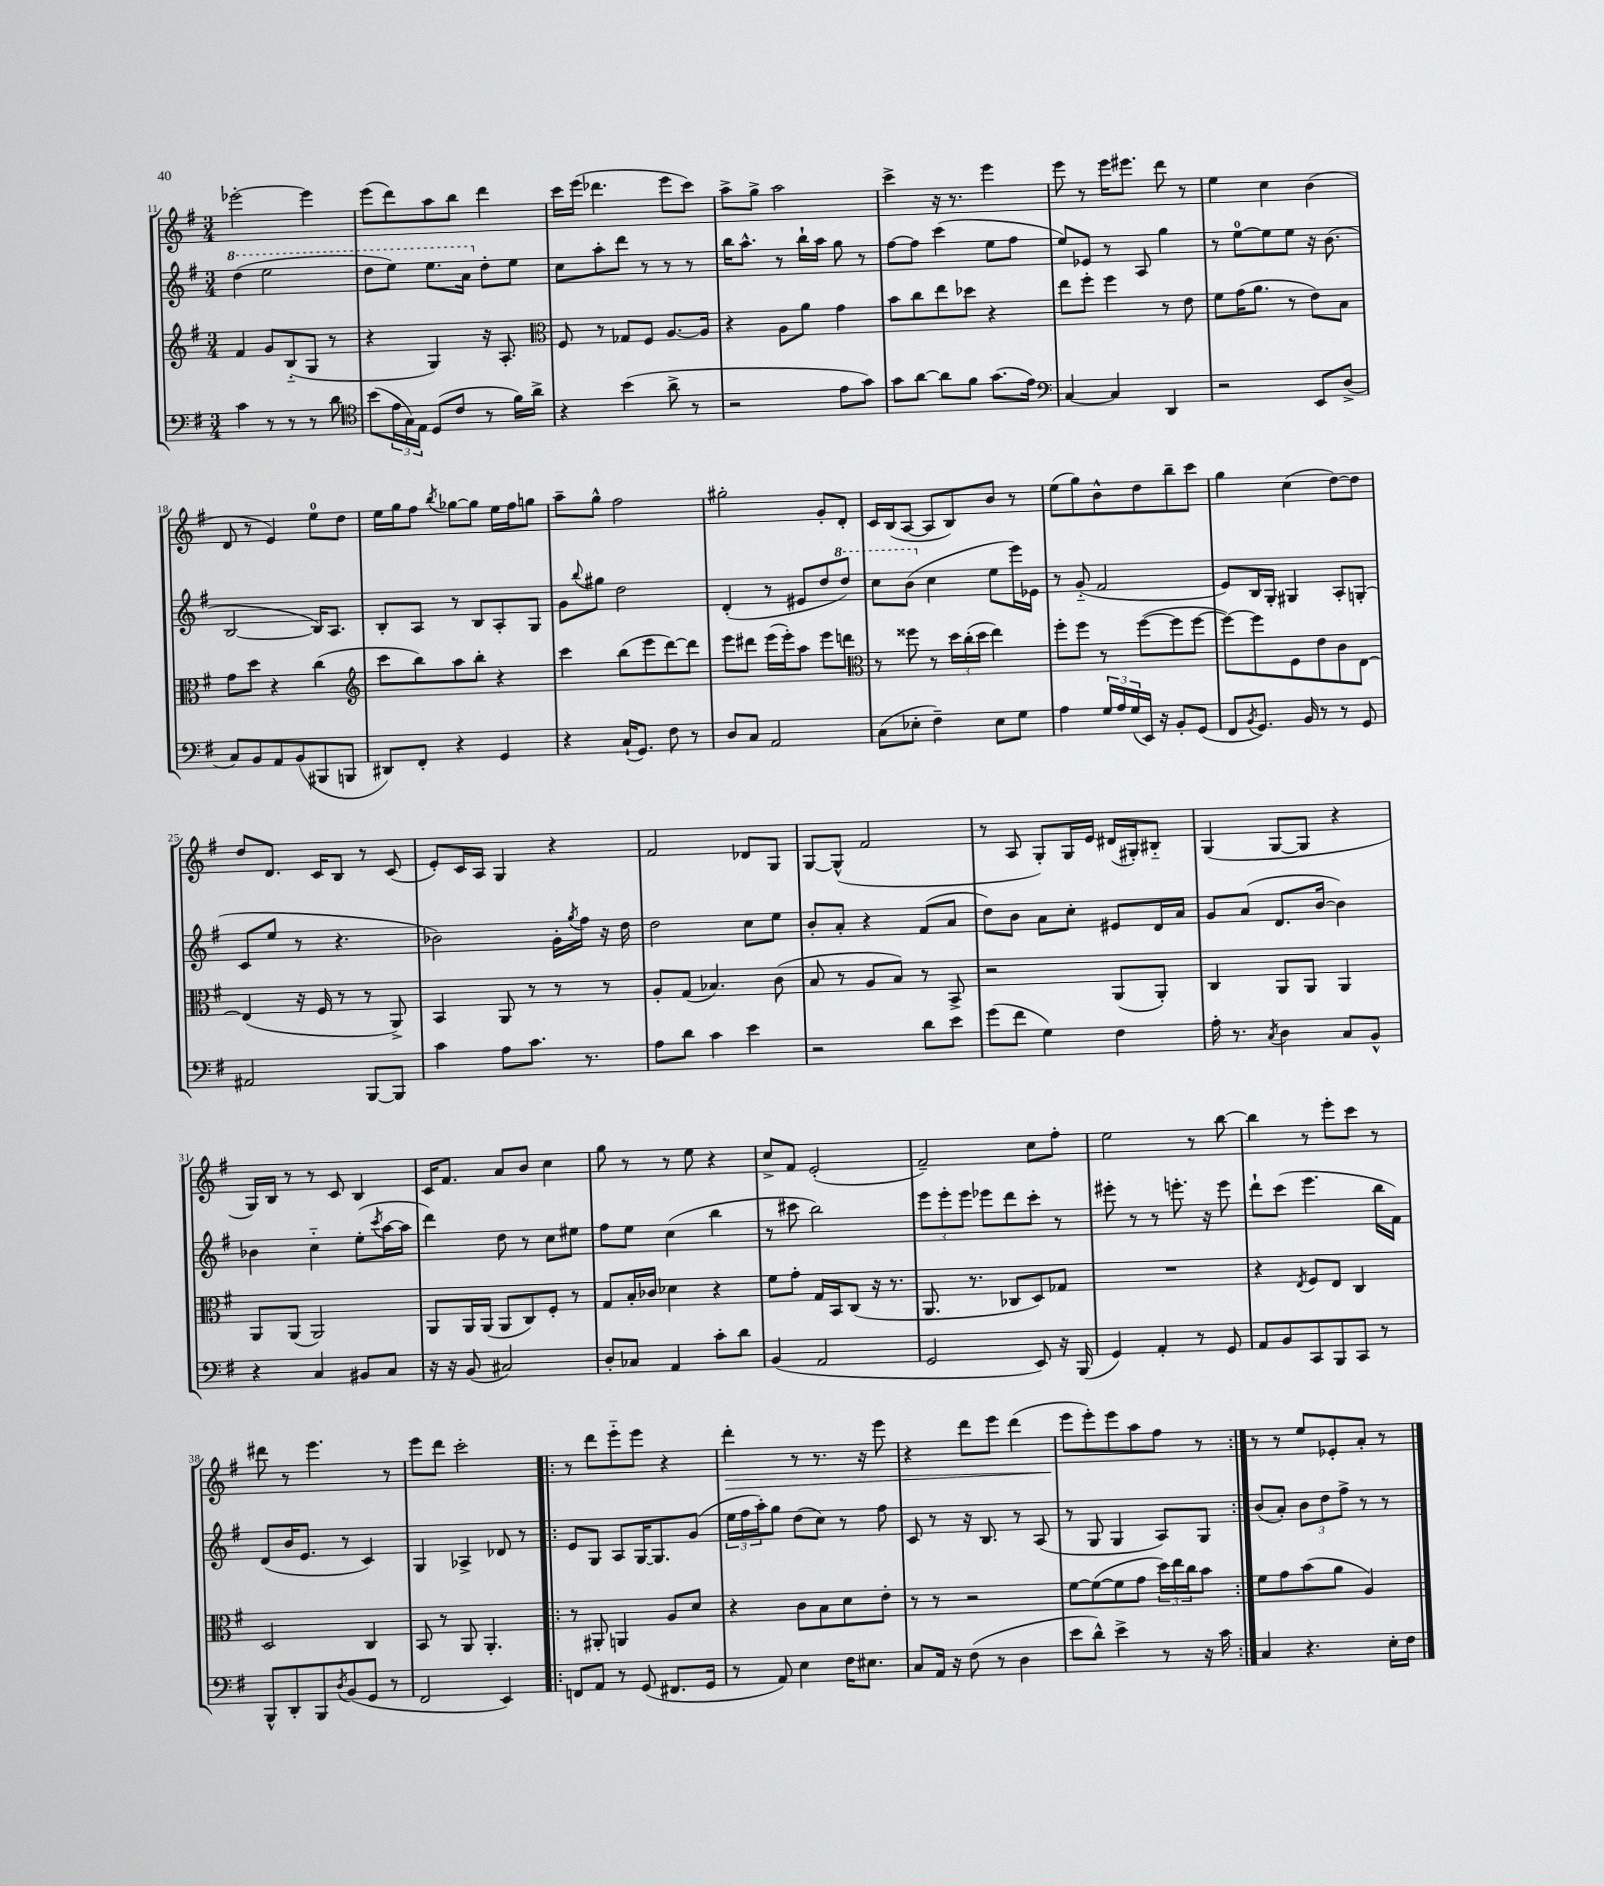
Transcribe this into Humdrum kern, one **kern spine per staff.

**kern	**kern	**kern	**kern	**dynam
*part4	*part3	*part2	*part1	*part1
*staff4	*staff3	*staff2	*staff1	*staff1
*clefF4	*clefG2	*clefG2	*clefG2	*
*k[f#]	*k[f#]	*k[f#]	*k[f#]	*
*M3/4	*M3/4	*M3/4	*M3/4	*
*	*	*8va	*	*
=11	=11	=11	=11	=11
4c\	4f#/	(4ddd\	[2eee-X'\	.
8r	8g/L	2eee\	.	.
8r	(8B/	.	.	.
8r	8G/J	.	4eee-\]	.
8d\	8r	.	.	.
=12	=12	=12	=12	=12
*clefC4	*	*	*	*
(8b\L	4r	8ddd\L	(8eee\L	.
24e\L	.	8eee\J)	8ddd\)	.
24G\)	.	.	.	.
24E\JJ	.	.	.	.
(8D/L	4G/)	8.eee\L	8aa\	.
8c/J	.	.	8bb\J	.
.	.	16aa\Jk	.	.
*	*	*X8va	*	*
8r	16r	8dd'\L	4ddd\	.
.	8.A'/	.	.	.
16f#\LL)	.	8ee\J	.	.
16a^\JJ	.	.	.	.
=13	=13	=13	=13	=13
*	*clefC3	*	*	*
4r	8F#/	8cc\L	16ccc\LL	.
.	.	.	(16eee\JJ	.
.	8r	8aa'\	4.ddd-X\	.
(4b\	8G-X/L	8ddd\J	.	.
.	8F#/J	8r	.	.
8a^\	[8.A/L	8r	8eee\L	.
8r	.	8r	8ccc\J)	.
.	16A/Jk]	.	.	.
=14	=14	=14	=14	=14
2r	4r	16bb\KL	8aa^\L	.
.	.	8.aa^^\J	.	.
.	.	.	8gg^\J	.
.	8A\L	8r	2aa\	.
.	8a\J	16bb`\LL	.	.
.	.	16aa\JJ	.	.
8e\L	4g\	8gg\	.	.
8g\J)	.	8r	.	.
=15	=15	=15	=15	=15
8g\L	8b\L	[8ff#\L	4ccc^\	.
[8a\J	8cc\	8ff#\J]	.	.
8a\L]	8ee\	(4ccc\	16r	.
.	.	.	8.r	.
8f#\J	8dd-X\J	.	.	.
(8.g\L	4r	8ee\L	4eee\	.
.	.	8ff#\J	.	.
16e\Jk)	.	.	.	.
=16	=16	=16	=16	=16
*clefF4	*	*	*	*
[4C/	8ee\L	8ee/L)	8eee\	.
.	8ff#'\J	8e-X/J	8r	.
4C/]	4ff#\	8r	16eee\KL	.
.	.	.	8.eee#X\J	.
.	.	8A/	.	.
4DD/	8r	4gg\	8ddd\	.
.	8e\	.	8r	.
=17	=17	=17	=17	=17
2r	8f#\L	8r	4ee\	.
.	(16g\K	[8ee\L	.	.
.	8.a\J	.	.	.
.	.	8ee\]	4cc\	.
.	8r	8ee\J	.	.
8EE/L	8e\L)	16r	(4b\	.
.	.	(8.b\	.	.
(8D^/J	8B\J	.	.	.
!!LO:LB:g=z
=18	=18	=18	=18	=18
8C/L)	8g\L	[2B/	8d/	.
8BB/	8dd\J	.	8r	.
8AA/	4r	.	4e/)	.
(8BB/	.	.	.	.
8BBB#X/	(4cc\	16B/KL])	8ee\L	.
.	.	8.A/J	.	.
8BBBn/J	.	.	8dd\J	.
=19	=19	=19	=19	=19
*	*clefG2	*	*	*
8DD#X/L)	8ccc\L	8B'/L	16ee\LL	.
.	.	.	16gg\J	.
8FF#'/J	8bb\)	8A/J	8ff#\J	.
.	.	.	8qbb/	.
4r	8aa\	8r	[8gg-X\L	.
.	8bb'\J	8B/L	8gg-\J]	.
4GG/	4r	8A'/	16ee\LL	.
.	.	.	16ff#\J	.
.	.	8G/J	8ggn\J	.
=20	=20	=20	=20	=20
4r	4ccc\	8g\L	8aa~\L	.
.	.	8qqbb/	.	.
.	.	8gg#X\J	8gg^^\J	.
(16C`/KL	(8bb\L	2dd\	2ff#\	.
8.GG/J)	.	.	.	.
.	8eee\	.	.	.
8F#\	[8ddd\)	.	.	.
8r	8ddd\J]	.	.	.
=21	=21	=21	=21	=21
8D/L	8eee\L	(4d'/	2gg#X'\	.
8C/J	8ddd#X\J	.	.	.
2AA/	(16eee\LL	8r	.	.
.	16eee'\J)	.	.	.
.	8aa\J	8e#X/L	.	.
.	8eee\L	8dd/	8g'/L	.
*	*	*8va	*	*
.	8dddn\J	8ddd/J)	8d'/J	.
=22	=22	=22	=22	=22
*	*clefC3	*	*	*
(8C\L	8r	8ccc\L	16c/LL	.
.	.	.	(16B/J	.
8E-X'\J	8ff##X\	(8bb\J	[8A/J	.
*	*	*X8va	*	*
4F#~\)	8r	4cc\	8A/L]	.
.	24dd\LL	.	8B/)	.
.	(24cc'\	.	.	.
.	24dd\JJ	.	.	.
8E-\L	4ee\)	8ee\L	8b/J	.
8G\J	.	16eee\L)	8r	.
.	.	16e-X\JJ	.	.
=23	=23	=23	=23	=23
4A\	8ff#'\L	8r	(8ee\L	.
.	8ff#\J	(8g/	8gg\)	.
24G/LL	8r	2f#/	8b^^\	.
24A/	.	.	.	.
(24G/	.	.	.	.
16EE/JJ)	([8ff#\L	.	8dd\	.
16r	.	.	.	.
8BB'/L	8ff#\]	.	8bb~\	.
(8GG/J	[8ff#\J	.	8ccc\J	.
=24	=24	=24	=24	=24
8FF#/L	8ff#\L_)	8e/L)	4gg\	.
8qBB/	.	.	.	.
8.GG/J)	8ff#\]	16B/L	.	.
.	.	16G'/JJ	.	.
.	8F#\	4G#X/	(4cc\	.
16BB/	.	.	.	.
8r	8e\	.	.	.
8r	8c\	8A'/L	[8dd\L)	.
8GG/	[8E\J	(8Gn'/J	8dd\J]	.
!!LO:LB:g=z
=25	=25	=25	=25	=25
2AA#X/	(4E/]	8c/L	8dd/L	.
.	.	8ee/J	8.d/J	.
.	16r	8r	.	.
.	16F#/	.	16c/KL	.
.	8r	4.r	8B/J	.
[8BBB/L	8r	.	8r	.
8BBB/J]	8AA^/)	.	(8c/	.
=26	=26	=26	=26	=26
4c\	4BB/	2b-X\)	8e'/L)	.
.	.	.	16c/L	.
.	.	.	16A/JJ	.
8A\L	8AA/	.	4G/	.
8.c\J	8r	.	.	.
.	8r	16g'\LL	4r	.
.	.	8qgg/	.	.
8.r	.	16ff#\JJ	.	.
.	8r	16r	.	.
.	.	16dd\	.	.
=27	=27	=27	=27	=27
8A\L	8A'/L	2dd\	2f#/	.
8d\J	(8G/J	.	.	.
4c\	4.B-X/)	.	.	.
4e\	.	8cc\L	8d-X/L	.
.	(8c\	8ee\J	8G/J	.
=28	=28	=28	=28	=28
2r	8B/	8b'/L	[8G/L	.
.	8r	8a'/J	(8G^^/J]	.
.	8A/L	4r	2f#/	.
.	8B/J)	.	.	.
8d\L	8r	(8f#/L	.	.
8e\J	8BB^/	8a/J	.	.
=29	=29	=29	=29	=29
(8g\L	2r	8dd\L)	8r	.
8f#\J	.	8b\J	8A/	.
4G\)	.	8a\L	8G'/L)	.
.	.	8cc'\J	16G/L	.
.	.	.	16e/JJ	.
4F#\	(8AA/L	8e#X/L	(16d#X/LL	.
.	.	.	16G#X'/J)	.
.	8AA'/J)	16d/L	8B#X/J	.
.	.	16a/JJ	.	.
=30	=30	=30	=30	=30
16A'\	4C/	8g/L	(4G/	.
8.r	.	.	.	.
.	.	(8a/J	.	.
8qC/	.	.	.	.
4D\	8AA/L	8.d/L	[8G/L	.
.	8AA/J	.	8G/J]	.
.	.	[16b/Jk	.	.
8C/L	4AA/	4b\])	4r	.
8BB^^/J	.	.	.	.
!!LO:LB:g=z
=31	=31	=31	=31	=31
4r	8AA/L	4b-X\	16G/LL)	.
.	.	.	16B/JJ	.
.	(8AA/J	.	8r	.
4C/	2AA/)	4cc\	8r	.
.	.	.	8c/	.
8BB#X/L	.	(8ee'\L	4B/	.
.	.	8qccc/	.	.
8C/J	.	[16aa\L	.	.
.	.	16aa\JJ]	.	.
=32	=32	=32	=32	=32
16r	8AA/L	4ddd\)	16c/KL	.
16r	.	.	8.f#/J	.
(8BB/	16AA/L	.	.	.
.	(16AA/JJ	.	.	.
2C#X/)	8AA/L	8dd\	8a/L	.
.	8C/)	8r	8b/J	.
.	8F#'/J	8cc\L	4cc\	.
.	8r	8ee#X\J	.	.
=33	=33	=33	=33	=33
8D'/L	8G/L	8ff#\L	8gg\	.
8C-X/J	16B'/L	8ee\J	8r	.
.	16c-X/JJ	.	.	.
4AA/	4d-X\	(4cc\	8r	.
.	.	.	8ee\	.
8c'\L	4r	4bb\	4r	.
8d\J	.	.	.	.
=34	=34	=34	=34	=34
(4BB/	8f#\L	8r	8cc^/L	.
.	8g'\J	8ccc#X\	8f#/J	.
2AA/	16G/LL	2bb\)	(2e'/	.
.	16BB/J	.	.	.
.	(8C/J	.	.	.
.	16r	.	.	.
.	8.r	.	.	.
=35	=35	=35	=35	=35
2GG/	8.AA/	12eee\L	2f#~/)	.
.	.	12eee'\	.	.
.	.	12eee\J	.	.
.	8.r	.	.	.
.	.	8eee-X\L	.	.
.	8C-X/L	8ddd\	.	.
8EE/)	8D/)	8ccc'\J	8cc\L	.
16r	8G-X/J	8r	8ff#'\J	.
(16BBB/	.	.	.	.
=36	=36	=36	=36	=36
4GG/)	2.r	8eee#X'\	2ee\	.
.	.	8r	.	.
4AA'/	.	8r	.	.
.	.	8.eeen'\	.	.
8r	.	.	8r	.
.	.	16r	.	.
8GG/	.	8eee\	[8bb\	.
=37	=37	=37	=37	=37
8AA/L	4r	8ddd`\L	4bb\]	.
8BB/	.	(8ccc\J	.	.
.	8qE/	.	.	.
8CC/	8F#/L	4.eee\	8r	.
8BBB/	8E/J	.	8eee'\L	.
8CC/J	4C/	.	8ccc\J	.
8r	.	16bb\LL	8r	.
.	.	16f#\JJ)	.	.
!!LO:LB:g=z
=38	=38	=38	=38	=38
8BBB^^/L	2D/	(8d/L	8ddd#X\	.
8DD'/	.	16b/K	8r	.
.	.	8.e/J	.	.
8BBB/	.	.	4.eee\	.
8qD/	.	.	.	.
(8BB/	.	8r	.	.
8GG/J	4C/	4c/)	.	.
8r	.	.	8r	.
=39	=39	=39	=39	=39
2FF#/	8BB/	4G/	8eee\L	.
.	8r	.	8ddd\J	.
.	8AA/	4A-X^/	2ccc'\	.
.	4.AA'/	.	.	.
4EE/)	.	8d-X/	.	.
.	.	8r	.	.
=40!|:	=40!|:	=40!|:	=40!|:	=40!|:
8FFn/L	8r	8e/L	8r	.
8AA/J	8AA#X'/	8G/J	8ddd\L	.
8r	4AAn/	8A/L	8eee\	.
(8GG/	.	[16G/K	8eee\J	.
.	.	8.G/]	.	.
8.FF#X/L	8A/L	.	4r	.
.	8d/J	(8g/J	.	.
16GG/Jk	.	.	.	.
=41	=41	=41	=41	=41
!	!	!	!	!LO:HP:b
8r	4r	24ee\LL	4ddd'\	>
.	.	24ff#\	.	.
.	.	24aa'\J)	.	.
8AA/)	.	8gg\J	.	.
4E\	8c\L	(8dd\L	8r	.
.	8B\	8cc\J)	8.r	.
16F#\KL	8d\	8r	.	.
8.E#X\J	.	.	16r	.
.	8e'\J	8ff#\	8eee\	.
=42	=42	=42	=42	=42
8C/L	8r	8c/	4r	.
16AA/Jk	8r	8r	.	.
16r	.	.	.	.
(8F#\	2r	16r	8ddd\L	.
.	.	8.B/	.	.
8r	.	.	8eee\J	.
4D\	.	8r	(4ddd\	.
.	.	(8A/	.	.
=43	=43	=43	=43	=43
8e\L	[8f#\L	8r	8eee\L	.
8d^^\J)	(8f#\_	8G/	8eee'\)	]
4e^\	8f#\]	4G/	8eee\	.
.	8g\J	.	8aa\	.
8r	24dd\LL)	8A/L)	8ff#\J	.
.	24ee\	.	.	.
.	24cc\J	.	.	.
16r	8b\J	8G/J	8r	.
16c\	.	.	.	.
=44:|!	=44:|!	=44:|!	=44:|!	=44:|!
4C/	8f#\L	(8b/L	8r	.
.	8g\	8a'/J)	8r	.
4.r	(8b\	12b\L	8ee/L	.
.	.	12dd\	.	.
.	8a\J	.	8e-X'/	.
.	.	12ff#^\J	.	.
.	4A/)	8r	8a'/J	.
16E'\LL	.	8r	8r	.
16F#\JJ	.	.	.	.
==	==	==	==	==
*-	*-	*-	*-	*-
